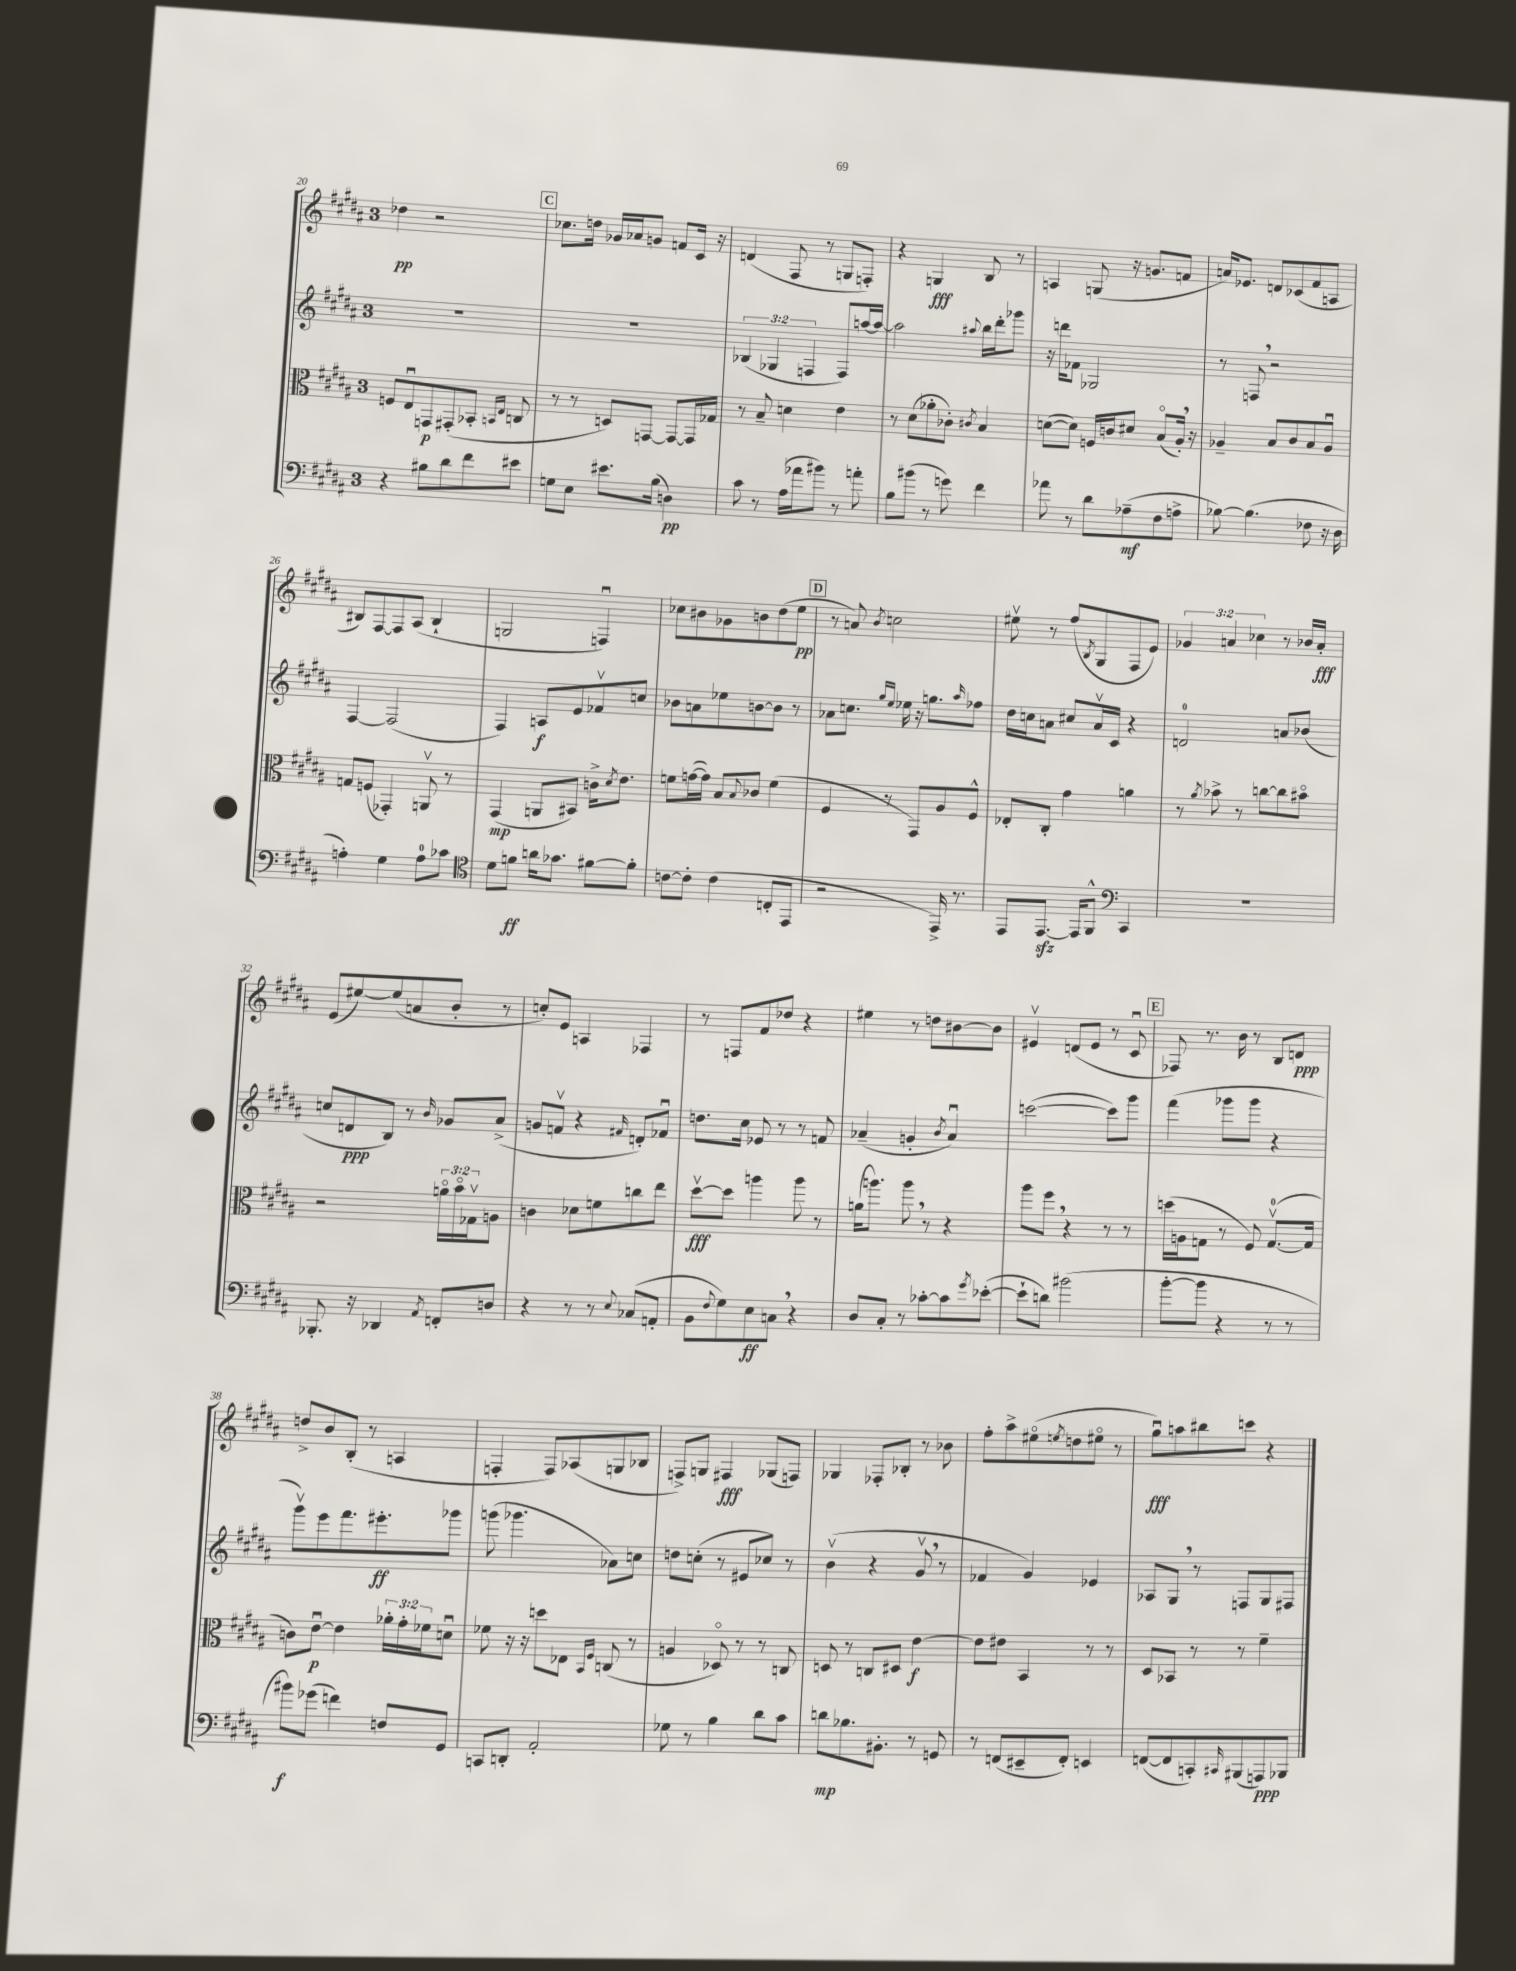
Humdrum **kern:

**kern	**kern	**kern	**kern
*staff4	*staff3	*staff2	*staff1
*clefF4	*clefC3	*clefG2	*clefG2
*k[f#c#g#d#a#]	*k[f#c#g#d#a#]	*k[f#c#g#d#a#]	*k[f#c#g#d#a#]
*M3/4	*M3/4	*M3/4	*M3/4
4r	8F	2.r	4dd-
.	8Eu	.	.
8B#	8GG	.	2r
8d#	(8GG#'	.	.
8f#	8BB-'	.	.
.	16qqBB	.	.
.	16qqE	.	.
8e#	8C	.	.
=	=	=	=
8G	8r	2.r	8.cc-
8E	8r	.	.
.	.	.	16dd
8.e#	8D)	.	16g-
.	.	.	16a-
.	[8GG	.	8g
(16B	.	.	.
4D)	8GG_	.	8f
.	16GG]	.	16c#
.	16G-	.	16r
=	=	=	=
8c#	8r	(6B-	(4d
8r	8B~	.	.
.	.	6G-	.
(16A#	4d	.	8F#
16a-	.	.	.
.	.	6F	.
8b#)	.	.	8r
8r	4e	8F)	8G
8a'	.	[16aa	8F')
.	.	16aa_	.
=	=	=	=
8B	8r	2aa]	4r
(8b#	(8d#	.	.
8r	8a-'	.	4G
8g)	8c-')	.	.
.	8qc#	8qqaa#	.
4f#	4B	16bb	8B
.	.	16ddd#'	.
.	.	8ggg-	8r
=	=	=	=
8a-	([8d	16r	4A
.	.	16ddd	.
8r	8d])	8f-	.
8d#	16F	2G-	(8G
.	16c	.	.
(8A-~	8d#	.	16r
.	.	.	8.g
8F#	(8Bo	.	.
8A^	16A#')	.	8f
.	16r	.	.
=	=	=	=
[8B-)	4A-~	8r	16a)
.	.	.	8.e-
(4.B-]	.	8F	.
.	8B	2r	8d
.	8c#	.	(8c-
8F-	8B	.	8f#
16r	8A-u	.	8A
16D#	.	.	.
=	=	=	=
4A')	8G	[4F#	8B#)
.	(8F	.	[8F#
4G#	4GG-')	(2F#]	8F#]
.	.	.	(8A#
8A	8AAv	.	4B#`
8c-	8r	.	.
=	=	=	=
*clefC4	*	*	*
8d#	(4GG#	4F#)	2G
8f	.	.	.
16a	8AA	8A	.
8.g-	.	.	.
.	8BB#)	8e	.
[8f#	16c^	8f-v	4Fu)
.	8qd#	.	.
.	8.e	.	.
8f#']	.	8cc	.
=	=	=	=
[8c	8f	8b-	8cc-
8c']	([16g	8a	8b#
.	16g])	.	.
(4c	8B	8ee-	8g-
.	8qqB	.	.
.	8c-	[8b	8b
8C'	(4f	8b]	(8dd#
8EE	.	8r	8ee
=	=	=	=
2r	4F#	8a-	8r
.	.	8.cc	8a)
.	.	.	8qb
.	8r	.	2cc
.	.	16qqgg#	.
.	.	16qqee	.
.	.	16ee-	.
.	8GG#)	16r	.
.	.	8.gg	.
16EE^)	8A#	.	.
8.r	.	.	.
.	.	16qqaa#	.
.	8F#^^	8ff-	.
=	=	=	=
8EE	8E-'	16dd#	8ee#v
.	.	16cc	.
[8.EE	8C#'	8a	8r
.	4g#	8cc#	(8ff#
16EE]	.	.	.
.	.	.	8qB
8FF#^^	.	16av	8G#
.	.	16c#	.
*clefF4	*	*	*
4CC#	4a	4r	8F#
.	.	.	8e)
=	=	=	=
2.r	8r	2d	6g-
.	8qa#	.	.
.	8b-^	.	.
.	.	.	6a
.	8r	.	.
.	.	.	6cc-
.	[8cc	.	.
.	8cc]	8a	8r
.	8b#o	(8b-	16b-
.	.	.	16a'
=	=	=	=
8.BBB-'	2r	8cc	(8e
.	.	8d	[8ee#)
16r	.	.	.
4DD-	.	8B)	(8ee#]
.	.	8r	8a
8qAA#	.	16qqb	.
8FF'	24ao	8g-	8b'
.	24bo	.	.
.	24G-v	.	.
8D	8A	(8a#^	8r
=	=	=	=
4r	4c	8g	8cc')
.	.	8fv	8e
8r	8d-	4r	4A
8r	8f	.	.
8qqE	.	16qqf#	.
(8C-	8cc	8d')	4F-
8AA'	8ee	8f-u	.
=	=	=	=
8BB	[8dd#v	8.dd	8r
8qqF#	.	.	.
8G#)	8dd#]	.	8F
.	.	16cc#	.
8E	4aa	8e-	8f#
8C	.	8r	8dd-
4r	8aa	8r	4r
.	8r	8f	.
=	=	=	=
8D#	(16a	(4a-~	4ee#
.	8.aa)	.	.
8C#'	.	.	.
8r	8aa	4g'	8r
[8c-'	8r	.	8dd
.	.	8qb	.
8c-]	4r	4a-u)	[8b#
8qg#	.	.	.
([8e-'	.	.	8b#]
=	=	=	=
8e-`]	8aa#	([2ccc	4e#v
8d)	8ff#	.	.
(2b#	4r	.	(8d
.	.	.	8e#
.	8r	8ccc])	8r
.	8r	8ggg#	8c#u
=	=	=	=
[8b'	(16dd	(4fff#	8F-)
.	16A	.	.
8b]	8G	.	8.r
4r	8r	8ggg-	.
.	.	.	16b
.	8F#)	8ggg-	8r
8r	([8.Gv	4r	8B
8r	.	.	8d
.	16G]	.	.
=	=	=	=
8b#)	8c)	8ggg#v)	8dd^
(8g-	[8eu	8eee	8b
4f)	4e]	8.fff#	(8B'
.	.	.	8r
.	.	8.eee#'	.
8F	24a-'	.	4A
.	24g#'	.	.
.	24f-	.	.
8GG#	8du	8ggg-	.
=	=	=	=
8CC	8f-	(8ggg	4F'
8DD'	16r	4.ggg-	.
.	16r	.	.
2AA#'	8dd	.	8F)
.	8E-	.	(8A-
.	16qqBB	.	.
.	16qqF#	.	.
.	(8C	8a-)	8G
.	8r	8cc	8B-
=	=	=	=
8G-	4A	8dd	8F^)
8r	.	(8cc'	8G
4B	8D-o)	8r	4F#
.	8r	8e#	.
8d#	8r	8cc-)	(8G-
8c#	8C	8r	8F)
=	=	=	=
8d	8D	(4bv	4G-
8.B-	8r	.	.
.	8C	4r	8F-'
8.BB#'	.	.	.
.	8D#	.	8B-'
8r	[4e	8g#v	8r
8GG	.	8r	8b-
=	=	=	=
8r	8e]	4f-	8ff#'
(8FF	8e#	.	8aa#^
8EE#~	4BB	4g#)	(8ee#o
.	.	.	8qee
8FF')	.	.	8dd
4EE	8r	4e-	8ee#o
.	8r	.	8r
=	=	=	=
([8FF	8D#	8A-	8gg#u)
8FF]	8BB-	8G#	8aa
8CC')	8r	8r	8bb#
16qqCC#	.	.	.
(8BBB#	8r	8F	8ccc
8AAA)	4f#~	8G#	4r
8BBB-	.	8F#	.
==	==	==	==
*-	*-	*-	*-
